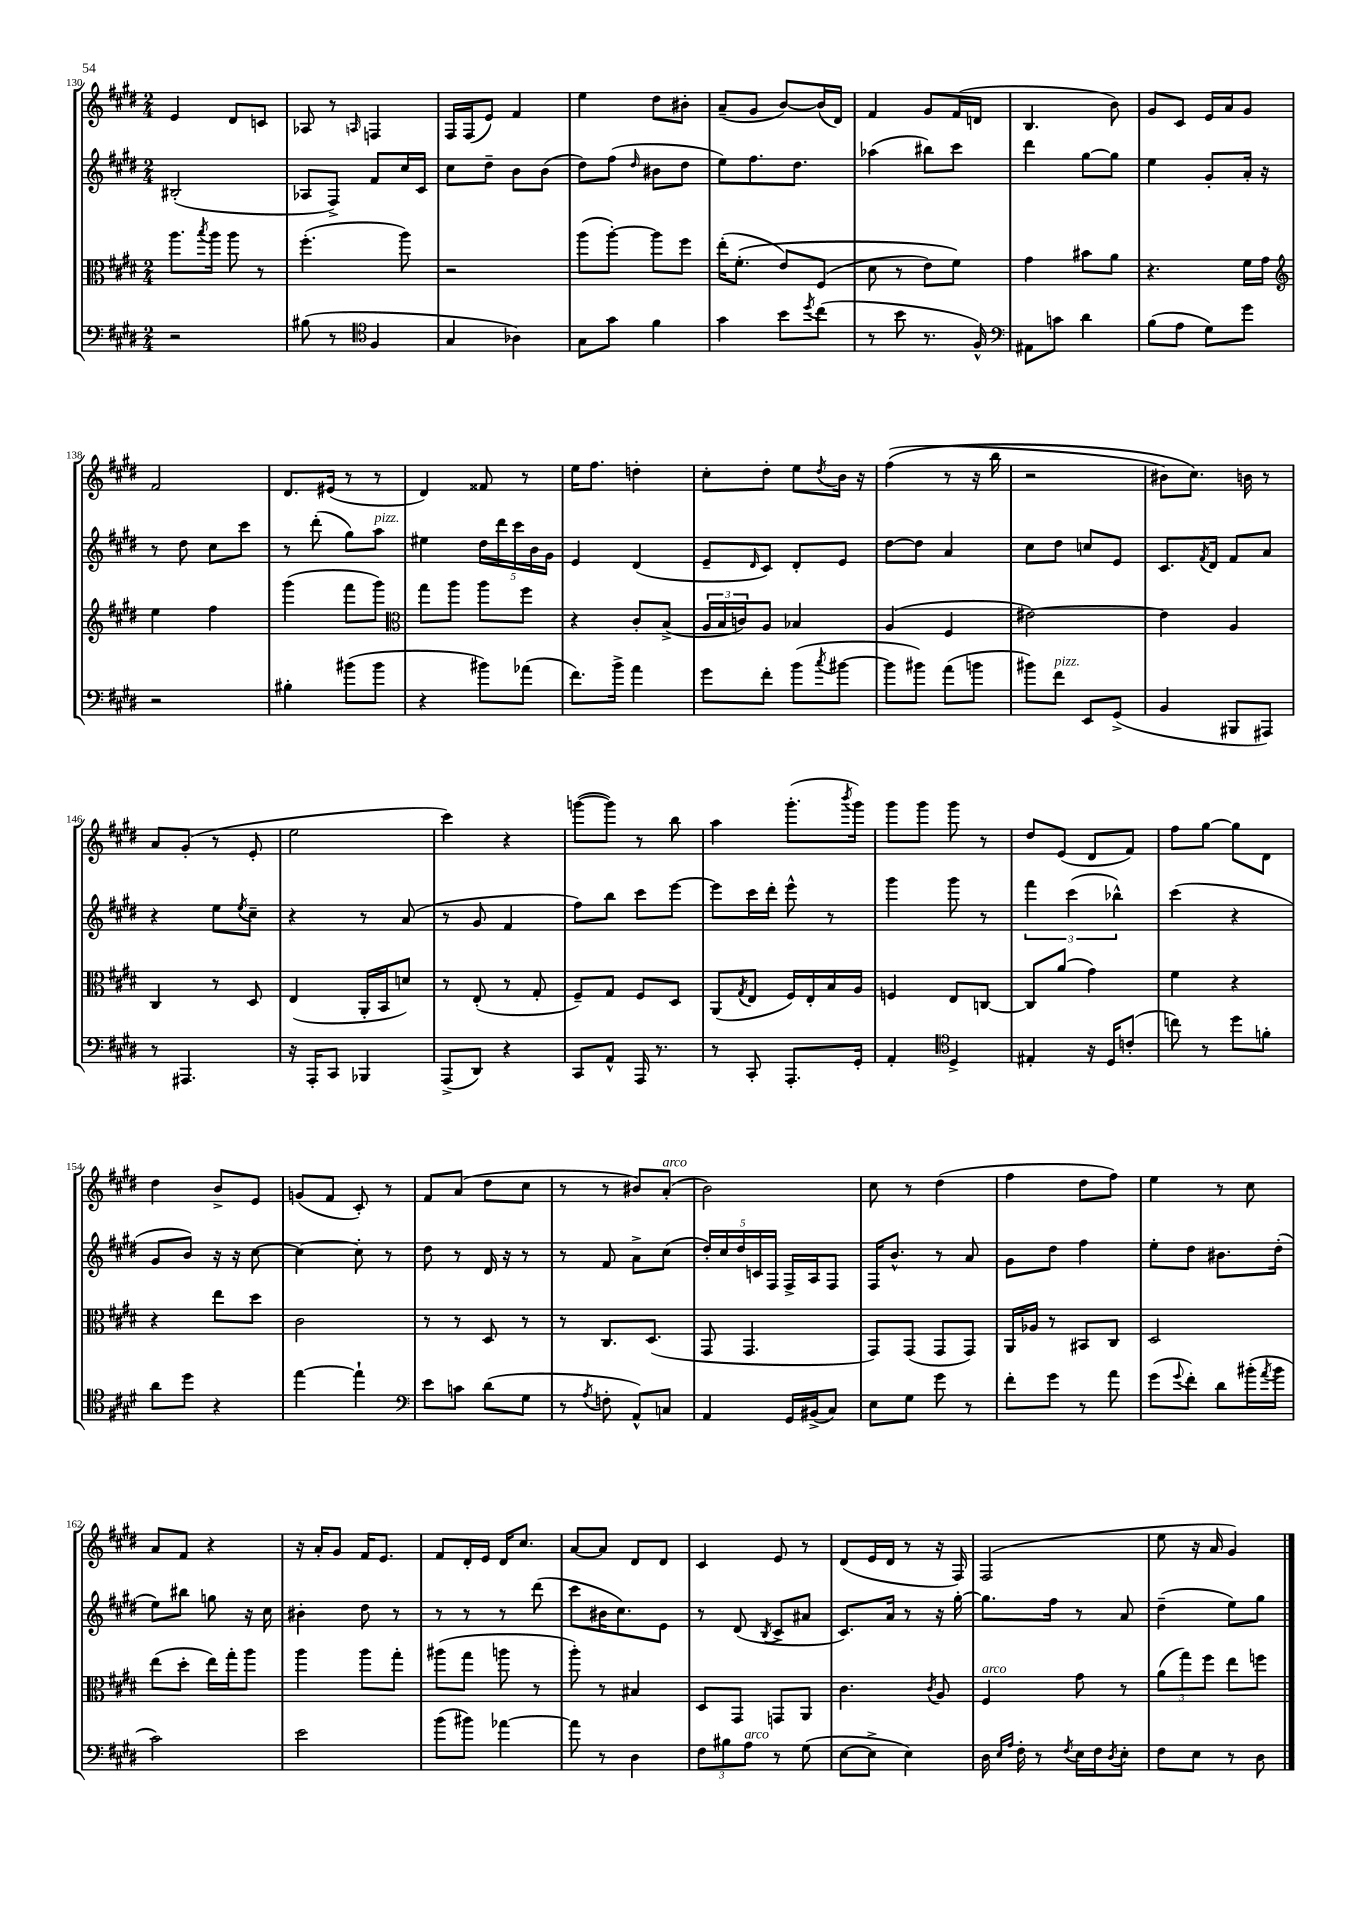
<<
\new StaffGroup <<
\new Staff = "s0" {
    \clef treble \key e \major \numericTimeSignature \time 2/4
    e'4 dis'8 c'8 |
    aes8 r8 \grace { a16 } f4 |
    fis16 fis16( e'8) fis'4 |
    e''4 dis''8 bis'8-. |
    a'8--( gis'8 b'8~) b'16( dis'16) |
    fis'4 gis'8 fis'16( d'16 |
    b4. b'8) |
    gis'8 cis'8 e'16 a'16 gis'8 |
    fis'2 |
    dis'8. eis'16( r8 r8 |
    dis'4) fisis'8 r8 |
    e''16 fis''8. d''4-. |
    cis''8-. dis''8-. e''8 \acciaccatura { dis''8 } b'16 r16 |
    fis''4(\( r8 r16 b''16 |
    r2 |
    bis'8) cis''8.\) b'16 r8 |
    a'8 gis'8-.( r8 e'8-. |
    e''2 |
    cis'''4) r4 |
    g'''8~( g'''8) r8 b''8 |
    a''4 gis'''8.-.( \acciaccatura { b'''8 } gis'''16) |
    gis'''8 gis'''8 gis'''8 r8 |
    dis''8 e'8( dis'8 fis'8) |
    fis''8 gis''8~ gis''8 dis'8 |
    dis''4 b'8-> e'8 |
    g'8( fis'8 cis'8-.) r8 |
    fis'8 a'8( dis''8 cis''8 |
    r8 r8 bis'8) a'8-.^\markup { \italic "arco" }( |
    b'2) |
    cis''8 r8 dis''4( |
    fis''4 dis''8 fis''8) |
    e''4 r8 cis''8 |
    a'8 fis'8 r4 |
    r16 a'16-. gis'8 fis'16 e'8. |
    fis'8 dis'16-. e'16 dis'16 cis''8. |
    a'8~ a'8 dis'8 dis'8 |
    cis'4 e'8 r8 |
    dis'8( e'16 dis'16 r8 r16 fis16) |
    fis2( |
    e''8 r16 a'16 gis'4) \bar "|." |
}
\new Staff = "s1" {
    \clef treble \key e \major \numericTimeSignature \time 2/4
    bis2-.( |
    aes8 fis8->) fis'8 cis''16 cis'16 |
    cis''8 dis''8-- b'8 b'8( |
    dis''8) fis''8( \grace { dis''16 } bis'8 dis''8 |
    e''8) fis''8. dis''8. |
    aes''4( bis''8) cis'''8 |
    dis'''4 gis''8~ gis''8 |
    e''4 gis'8-. a'16-. r16 |
    r8 dis''8 cis''8 cis'''8 |
    r8 dis'''8-.( gis''8) a''8^\markup { \italic "pizz." } |
    eis''4 \tuplet 5/4 { dis''16 dis'''16 cis'''16 b'16 gis'16 } |
    e'4 dis'4( |
    e'8-- \grace { dis'16 } cis'8) dis'8-. e'8 |
    dis''8~ dis''8 a'4 |
    cis''8 dis''8 c''8 e'8 |
    cis'8. \acciaccatura { fis'8 } dis'16 fis'8 a'8 |
    r4 e''8 \acciaccatura { e''8 } cis''8-- |
    r4 r8 a'8( |
    r8 gis'8 fis'4 |
    fis''8) b''8 cis'''8 e'''8~ |
    e'''8 cis'''16 dis'''16-. e'''8-^ r8 |
    gis'''4 gis'''8 r8 |
    \tuplet 3/2 { fis'''4 cis'''4( bes''4-^) } |
    cis'''4( r4 |
    gis'8 b'8) r16 r16 cis''8~ |
    cis''4~ cis''8-. r8 |
    dis''8 r8 dis'16 r16 r8 |
    r8 fis'8 a'8-> cis''8( |
    \tuplet 5/4 { dis''16-.) cis''16 dis''16 c'16 fis16 } fis16-> a16 fis8 |
    fis16 b'8.-^ r8 a'8 |
    gis'8 dis''8 fis''4 |
    e''8-. dis''8 bis'8. dis''16-.( |
    e''8) bis''8 g''8 r16 cis''16 |
    bis'4-. dis''8 r8 |
    r8 r8 r8 dis'''8( |
    cis'''8 bis'16 cis''8.) e'8 |
    r8 dis'8( \acciaccatura { b8 } cis'8-> ais'8 |
    cis'8.) a'16 r8 r16 gis''16~-. |
    gis''8. fis''16 r8 a'8 |
    dis''4--( e''8) gis''8 \bar "|." |
}
\new Staff = "s2" {
    \clef alto \key e \major \numericTimeSignature \time 2/4
    a''8. \acciaccatura { b''8 } a''16 a''8 r8 |
    fis''4.-.( a''8) |
    r2 |
    a''8( a''8~-.) a''8 fis''8 |
    e''16-.( fis'8.-.\( e'8) fis8( |
    dis'8 r8 e'8) fis'8\) |
    gis'4 bis'8 a'8 |
    r4. fis'16 gis'16 |
    \clef treble e''4 fis''4 |
    gis'''4( fis'''8 gis'''8) |
    \clef alto gis''8 a''8 a''8 fis''8 |
    r4 cis'8-. b8->( |
    \tuplet 3/2 { a16 b16 c'16) } a8 bes4 |
    a4( fis4 |
    eis'2~) |
    eis'4 a4 |
    cis4 r8 dis8 |
    e4( a,16-. b,16 d'8) |
    r8 e8-.( r8 gis8-. |
    fis8--) gis8 fis8 dis8 |
    a,8( \acciaccatura { gis8 } e8 fis16) e16-. b16 a16 |
    f4 e8 c8~ |
    c8 a'8( gis'4) |
    fis'4 r4 |
    r4 e''8 dis''8 |
    cis'2 |
    r8 r8 dis8 r8 |
    r8 cis8. dis8.( |
    gis,8 gis,4. |
    gis,8) gis,8( gis,8 gis,8) |
    a,16 aes16 r8 bis,8 cis8 |
    dis2 |
    e''8( dis''8-. e''16) gis''16-. a''8 |
    a''4 a''8 gis''8-. |
    ais''8( gis''8 a''8 r8 |
    a''8-.) r8 bis4 |
    dis8 gis,8 g,8 a,8 |
    cis'4. \acciaccatura { cis'8 } a8 |
    fis4^\markup { \italic "arco" } gis'8 r8 |
    \tuplet 3/2 { a'8( gis''8) fis''8 } e''8 f''8 \bar "|." |
}
\new Staff = "s3" {
    \clef bass \key e \major \numericTimeSignature \time 2/4
    r2 |
    bis8( r8 \clef tenor fis4 |
    gis4 aes4) |
    gis8 gis'8 fis'4 |
    gis'4 b'8 \acciaccatura { dis''8 } cis''8( |
    r8 b'8 r8. fis16-^) |
    \clef bass ais,8 c'8 dis'4 |
    b8( a8 gis8) gis'8 |
    r2 |
    bis4-. bis'8( bis'8 |
    r4 bis'8) aes'8( |
    fis'8.) b'16-> a'4 |
    gis'8 fis'8-. b'8( \acciaccatura { cis''8 } bis'8~ |
    bis'8 bis'8) a'8( b'8 |
    bis'8) fis'8^\markup { \italic "pizz." } e,8 gis,8->( |
    b,4 bis,,8 ais,,8) |
    r8 ais,,4. |
    r16 a,,16-. cis,8 bes,,4 |
    a,,8->( dis,8) r4 |
    cis,8 a,8-^ a,,16 r8. |
    r8 cis,8-. a,,8.-. gis,16-. |
    a,4-. \clef tenor dis4-> |
    eis4-. r16 dis16 c'8-.( |
    c''8) r8 dis''8 f'8-. |
    a'8 dis''8 r4 |
    e''4~ e''4-! |
    \clef bass e'8 c'8 dis'8( gis8 |
    r8 \acciaccatura { a8 } f8-. a,8-^) c8 |
    a,4 gis,16 bis,16->( cis8) |
    e8 gis8 gis'8 r8 |
    fis'8-. gis'8 r8 a'8 |
    gis'8( \appoggiatura { gis'8 } fis'8-.) dis'8 bis'16-.( \acciaccatura { a'8 } bis'16 |
    cis'2) |
    e'2 |
    b'8( bis'8) aes'4~ |
    aes'8 r8 dis4 |
    \tuplet 3/2 { fis8 bis8 a8^\markup { \italic "arco" } } r8 gis8( |
    e8~ e8-> e4) |
    dis16 \grace { e16 a16 } fis16-. r8 \acciaccatura { fis8 } e16 fis16 \acciaccatura { dis8 } e8-. |
    fis8 e8 r8 dis8 \bar "|." |
}
>>
>>
\layout { \context { \Score currentBarNumber = #130 } }
